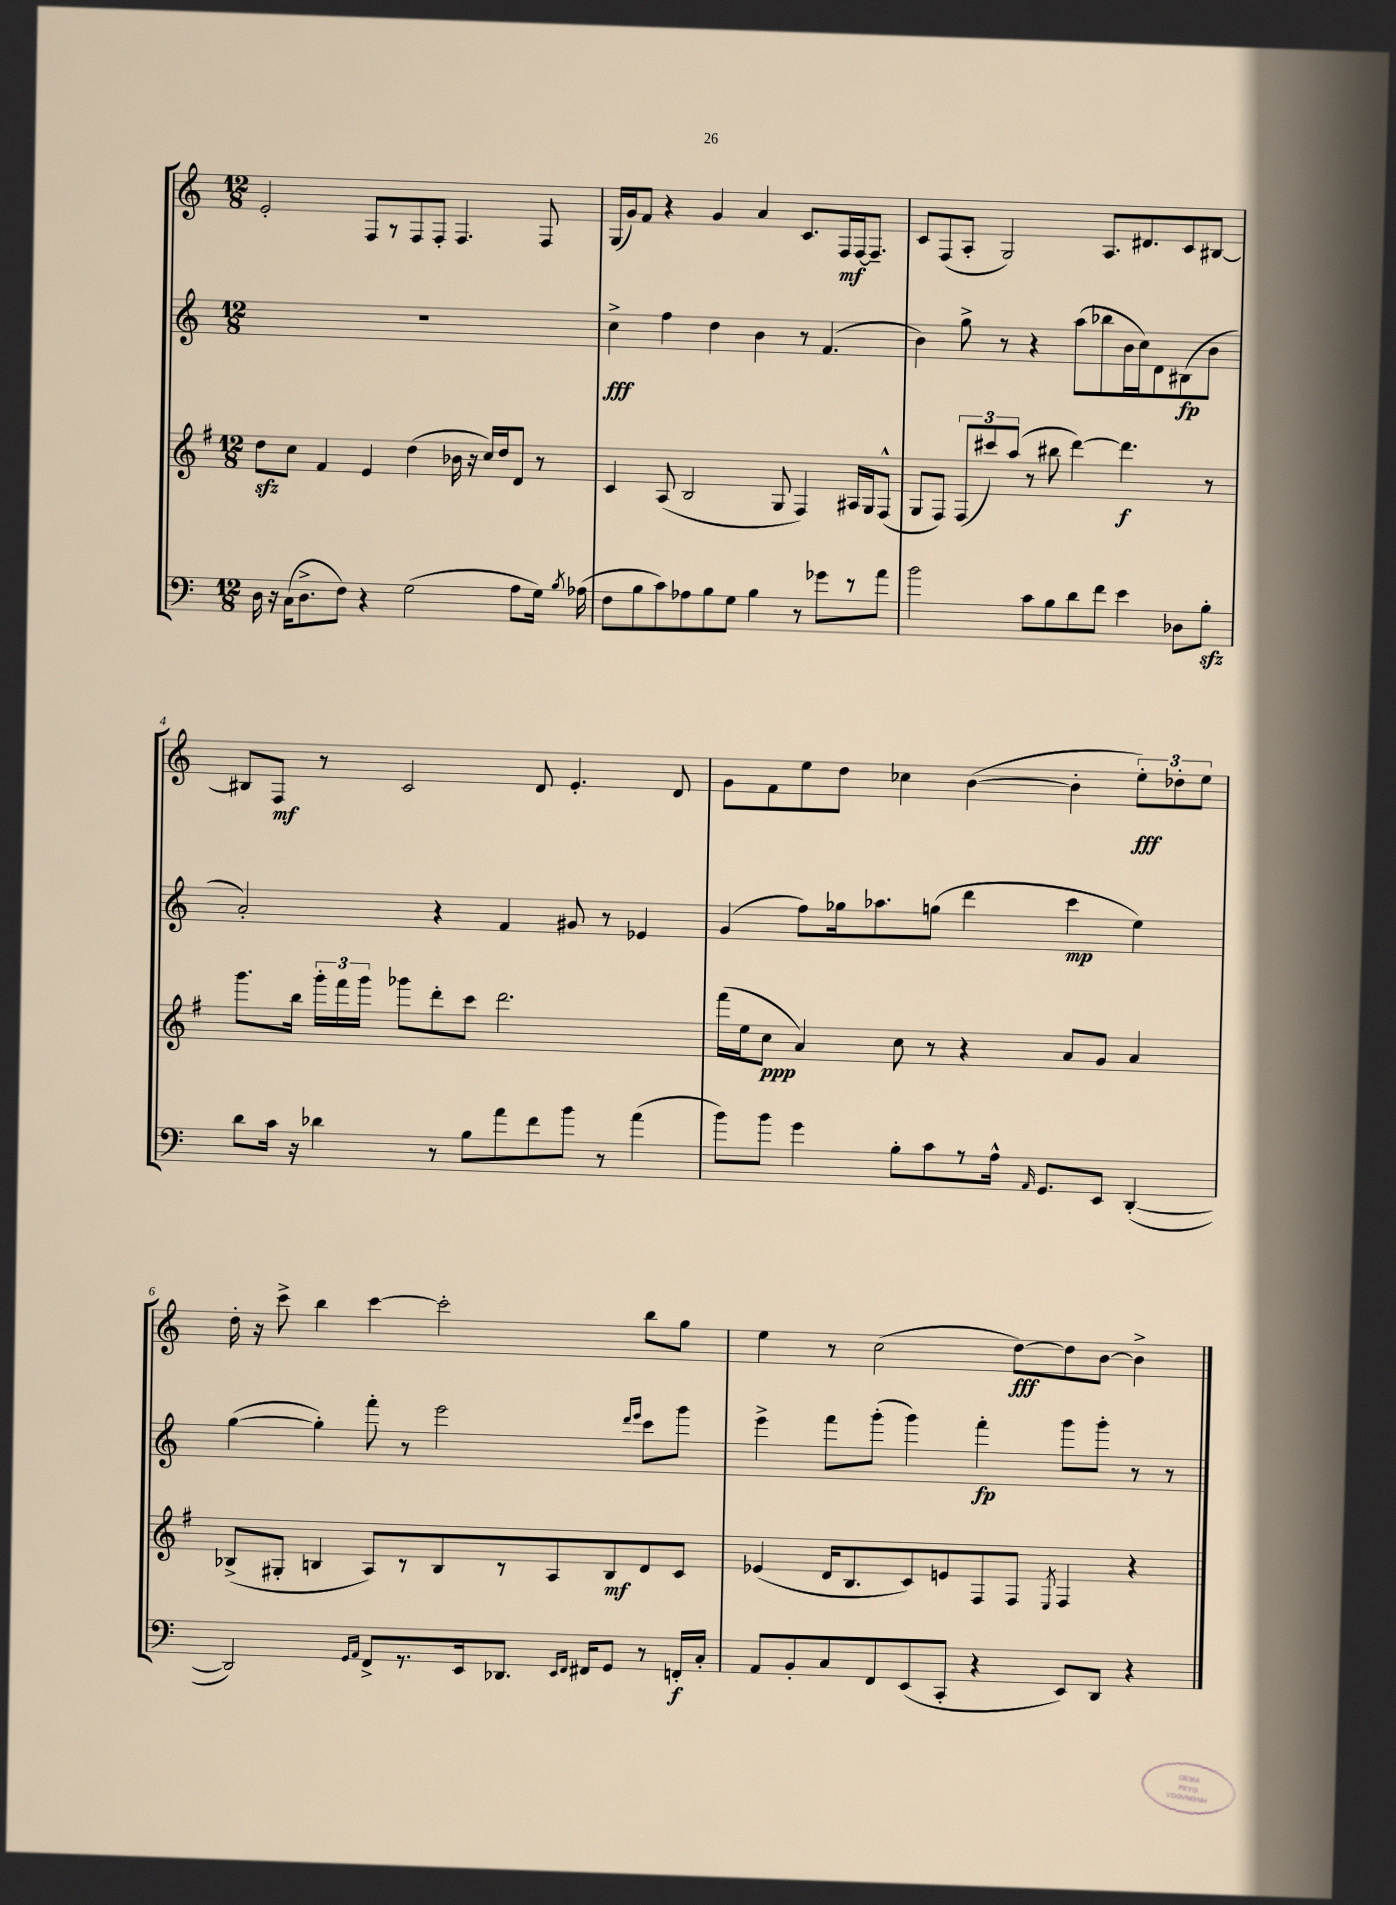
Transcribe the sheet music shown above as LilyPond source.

<<
\new StaffGroup <<
\new Staff = "s0" {
    \clef treble \key c \major \numericTimeSignature \time 12/8
    \autoBeamOff e'2-. f8[ r8 f8 f8]-. f4. f8 |
    g16[( g'16) f'8] r4 g'4 a'4 c'8.[ f16\mf f16~ f8.]-- |
    c'8[ f8( a8]-. g2) a8.[ dis'8. c'8 bis8]~ |
    bis8[ f8]\mf r8 c'2 d'8 e'4.-. d'8 |
    g'8[ f'8 e''8 d''8] ces''4 b'4~( b'4-. \tuplet 3/2 { e''8[-.\fff) des''8-. e''8] } |
    d''16-. r16 c'''8-> b''4 c'''4~ c'''2-. b''8[ g''8] |
    e''4 r8 c''2( d''8[~\fff) d''8 b'8]~ b'4-> \bar "|." |
}
\new Staff = "s1" {
    \clef treble \key c \major \numericTimeSignature \time 12/8
    \autoBeamOff R1. |
    c''4->\fff f''4 d''4 b'4 r8 f'4.( |
    b'4) g''8-> r8 r4 a''8[( bes''8 b'16 c''16) d'8 bis8\fp( b'8] |
    a'2-.) r4 f'4 gis'8 r8 ees'4 |
    g'4( f''8[) ges''16 aes''8. g''8]( d'''4 c'''4\mp e''4) |
    g''4~( g''4-.) f'''8-. r8 e'''2 \grace { d'''16[ e'''16] } c'''8[ g'''8] |
    e'''4-> f'''8[ g'''8]-.( g'''4) f'''4-.\fp g'''8[ g'''8]-. r8 r8 \bar "|." |
}
\new Staff = "s2" {
    \clef treble \key g \major \numericTimeSignature \time 12/8
    \autoBeamOff d''8[\sfz c''8] fis'4 e'4 d''4( bes'16 r16 c''16[) d''16 d'8] r8 |
    c'4 a8( b2 g8 fis4) ais16[ g16 fis8]-^( |
    g8[ fis8]) \tuplet 3/2 { fis8[( cis'''8) a''8]( } r8 bis''8 d'''4~) d'''4.\f r8 |
    g'''8.[ b''16] \tuplet 3/2 { g'''16[-. fis'''16 g'''16] } ges'''8[ d'''8-. c'''8] d'''2. |
    fis'''16[( e''16 c''8]\ppp a'4) c''8 r8 r4 a'8[ g'8] a'4 |
    bes8[->( gis8]-. b4 a8[) r8 b8 r8 a8 b8\mf d'8 c'8] |
    ees'4( d'16[ b8. c'8) e'8 fis8 fis8] \acciaccatura { e8 } fis4 r4 \bar "|." |
}
\new Staff = "s3" {
    \clef bass \key c \major \numericTimeSignature \time 12/8
    \autoBeamOff d16 r16 c16[( d8.-> f8]) r4 g2( a8[ g16]) \acciaccatura { b8 } aes16( |
    f8[ b8 c'8) aes8 b8 g8] b4 r8 ges'8[ r8 a'8] |
    b'2 c'8[ b8 d'8 f'8] e'4 des8[ b8]-.\sfz |
    d'8[ c'16] r16 des'4 r8 b8[ a'8 f'8 b'8] r8 a'4( |
    b'8[) b'8] g'4 b8[-. c'8 r8 a16]-^ \grace { a,16 } g,8.[ e,8] d,4~-.( |
    d,2) \grace { g,16[ a,16] } f,8[-> r8. e,16 des,8.] \grace { e,16[ f,16] } fis,16[ g,8] r8 f,16[-.\f c16]-. |
    a,8[ b,8-. c8 f,8 e,8( c,8]-. r4 e,8[) d,8] r4 \bar "|." |
}
>>
>>
